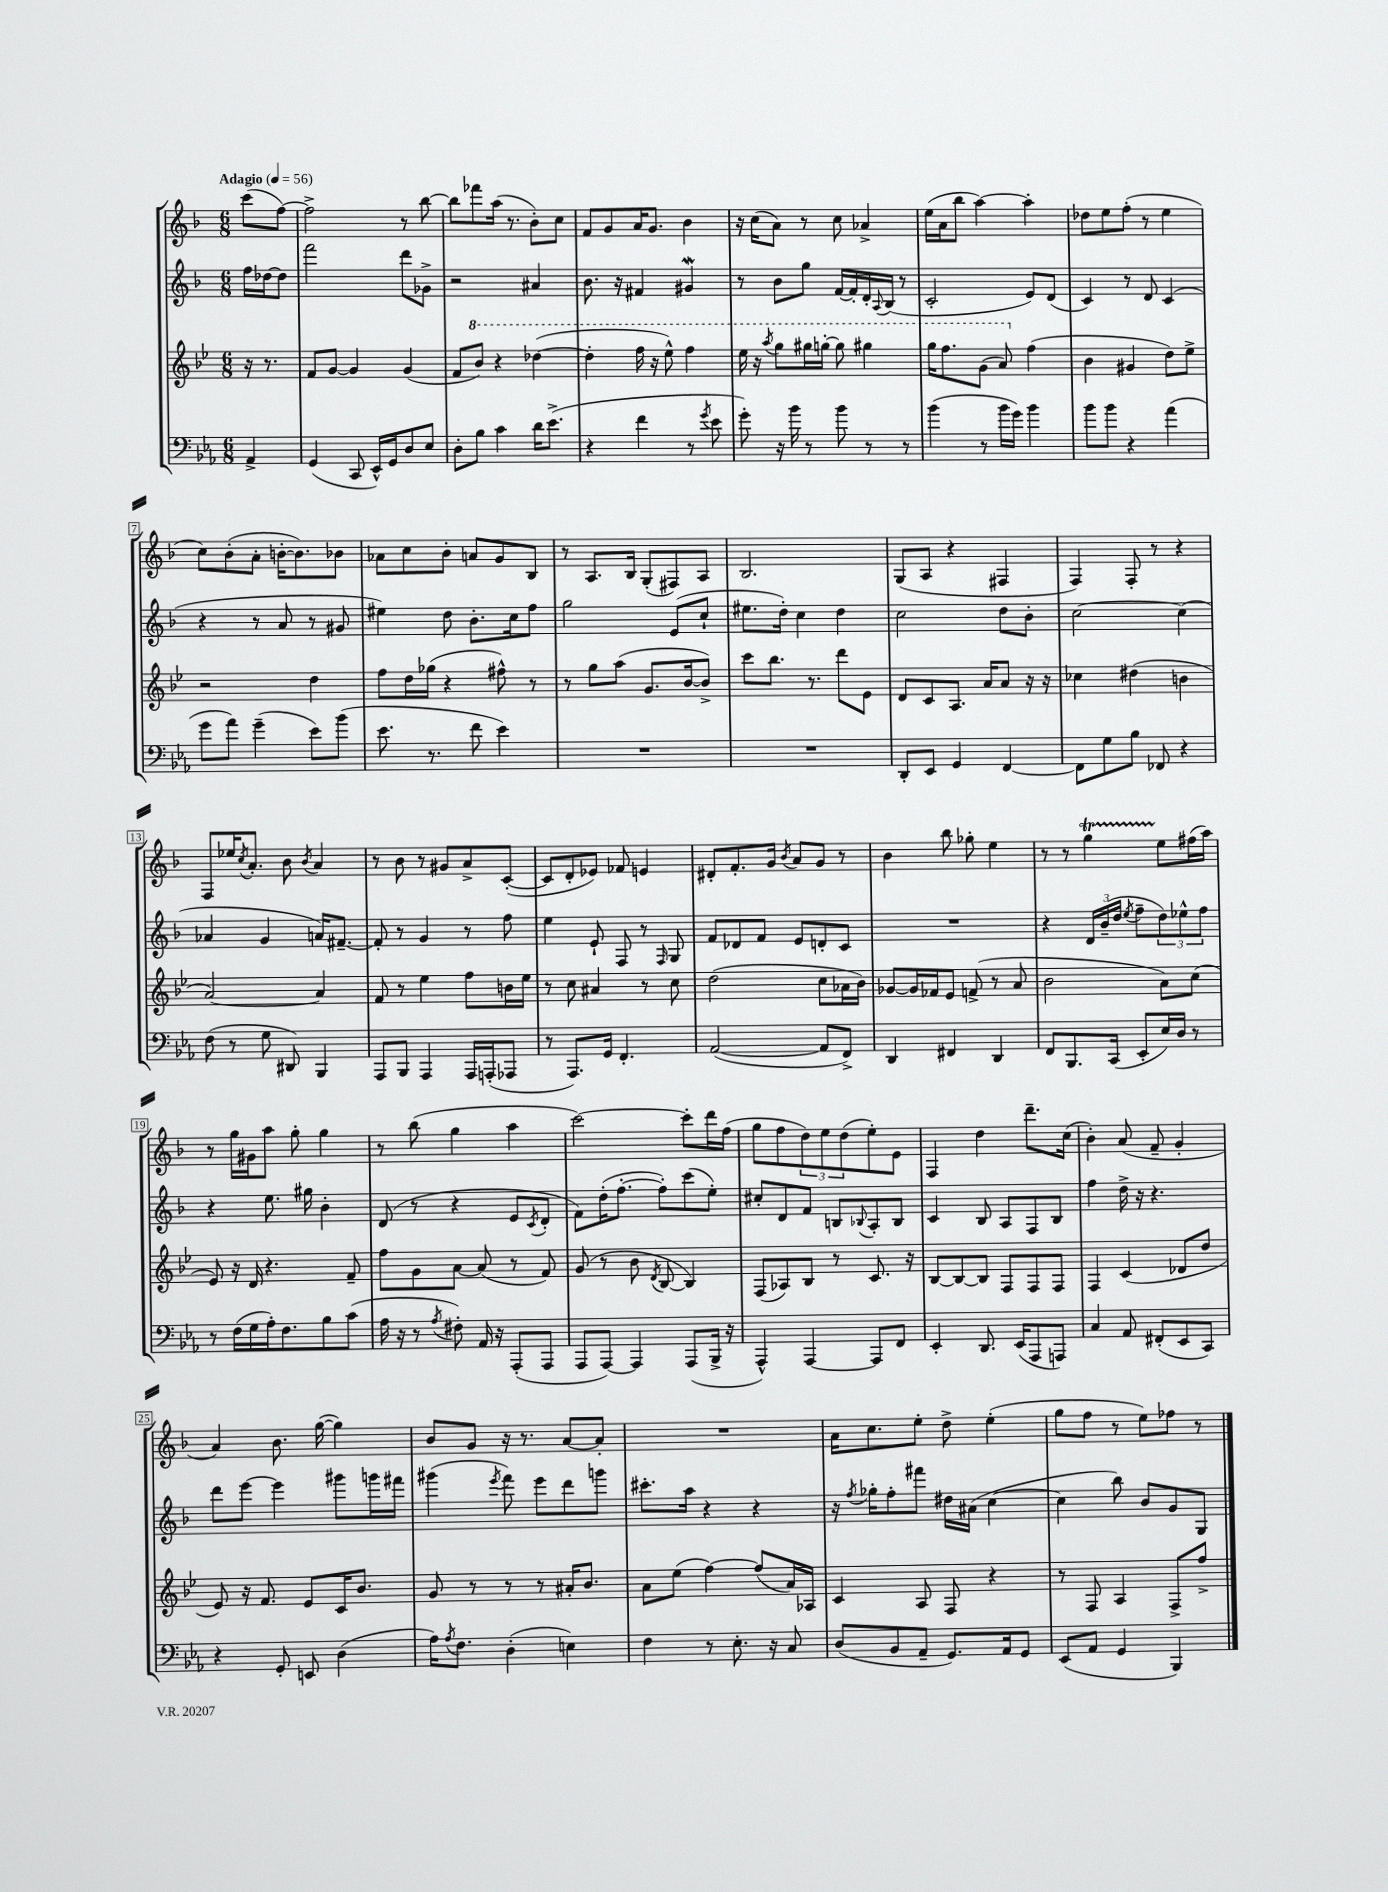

**kern	**kern	**kern	**kern
*staff4	*staff3	*staff2	*staff1
*clefF4	*clefG2	*clefG2	*clefG2
*k[b-e-a-]	*k[b-e-]	*k[b-]	*k[b-]
*M6/8	*M6/8	*M6/8	*M6/8
*MM56	*MM56	*MM56	*MM56
4AA-^/	16r	16ff\LL	(8ccc\L
.	8.r	[16dd-\J	.
.	.	8dd-\]J	[8ff\J)
=	=	=	=
(4GG/	8f/L	2fff\	2ff^\]
.	[8g/J	.	.
8CC/	4g/]	.	.
16EE-^^/LL)	.	.	.
16GG/J	.	.	.
8D/	(4g/	8ddd\L	8r
8E-/J	.	8g-^\J	[8bb-\
=	=	=	=
8D'\L	8f/L	2r	8bb-\]L
8B-\J	8bb-/J)	.	8fff-\
4c\	4r	.	(16aa\Jk
.	.	.	8.r
16d\LK	([4ddd-\	4a#/	8b-'\L)
(8.e-^\J	.	.	.
.	.	.	8cc\J
=	=	=	=
4r	4ddd-'\]	8.b-\	8f/L
.	.	.	8g/
.	.	16r	.
4f\	16fff\	4f#/	16a/K
.	16r	.	8.g/J
.	8eee-^^\)	.	.
8r	4fff\	4g#/	4b-\
8qg/	.	.	.
8e-\	.	.	.
=	=	=	=
8g'\)	16eee-\	8r	16r
.	16r	.	(16cc\LK
.	8qaaa/	.	.
16r	8ggg\L	8b-\L	8a\J)
16b-\	.	.	.
8r	16ggg#\L	8gg\J	8r
.	[16ggg'\JJ	.	.
8b-\	8ggg\]	[16f/LL	8cc\
.	.	16f'/]	.
8r	4ggg#\	16d'/	4a-^/
.	.	8qqA/	.
.	.	(16B-/JJ	.
8r	.	8r	.
=	=	=	=
(4b-\	16ggg\LK	2c'/	(16ee\LL
.	8.fff\	.	16a\J
.	.	.	8bb-\J
8r	(8gg\J	.	[4aa\)
16b-\LL	8aa/)	.	.
16g\JJ)	.	.	.
4b-\	(4ff\	8e/L)	4aa'\]
.	.	(8d/J	.
=	=	=	=
8b-\L	4b-\	4c/)	8dd-\L
8b-\J	.	.	8ee\
4r	4g#/	8r	(8ff'\J
.	.	8d/	8r
(4a-\	8dd\L)	(4c/	4ee\
.	8ee-^\J	.	.
=	=	=	=
8g\L	2r	4r	8cc\L)
8a-\J)	.	.	(8b-'\
(4g~\	.	8r	8a'\J
.	.	8a/	[16b'\LK
.	.	.	8.b\])
8e-\L)	4dd\	8r	.
(8b-\J	.	8g#/	8b-\J
=	=	=	=
8.e-\	8ff\L	4ee#\)	8a-\L
.	16dd\L	.	8cc\
8.r	(16gg-\JJ	.	.
.	4r	8dd\	8b-'\J
8f\	.	8.b-'\L	8a/L
4e-\)	8ff#^^\)	.	8g/
.	.	16cc\k	.
.	8r	8ff\J	8B-/J
=	=	=	=
2.r	8r	2gg\	8r
.	8gg\L	.	8.A/L
.	(8aa\J	.	.
.	.	.	16B-/Jk
.	8.g/L	.	(8G'/L
.	.	(8e/L	8F#/)
.	[16b-/k	.	.
.	8b-^/]J)	8cc`/J	8A/J
=	=	=	=
2.r	8ccc\L	8.ee#\L	2.B-/
.	8.bb-\J	.	.
.	.	16dd'\Jk)	.
.	.	4cc\	.
.	8.r	.	.
.	8ddd\L	4dd\	.
.	8e-\J	.	.
=	=	=	=
8DD'/L	8d/L	2cc\	(8G/L
8EE-/J	8c/	.	8A/J
4GG/	8.A/J	.	4r
.	16a/LK	.	.
[4FF/	8a/J	8dd\L	4F#/
.	16r	8b-'\J	.
.	16r	.	.
=	=	=	=
8FF\]L	4cc-\	[2cc\	4F/)
8G\	.	.	.
8B-\J	(4dd#\	.	8F'/
8FF-/	.	.	8r
4r	4b\	(4cc\]	4r
=	=	=	=
(8F\	[2a/)	4a-/	8F/L
8r	.	.	16ee-/K
.	.	.	8qcc/
.	.	.	8.a'/J
8G\	.	4g/	.
8DD#/)	.	.	8b-\
.	.	.	8qb-/
4BBB-/	4a/]	16a/LK)	4a/
.	.	[8.f#~/J	.
=	=	=	=
8AAA-/L	8f/	8f#'/]	8r
8BBB-/J	8r	8r	8b-\
4AAA-/	4ee-\	4g/	8r
.	.	.	8g#/L
16AAA-/LL	8ff\L	8r	8a^/
(16AAA'/J	.	.	.
8AAA-/J	16b\L	8ff\	([8c'/J
.	16ee-\JJ	.	.
=	=	=	=
8r	8r	4ee\	8c/]L
8.AAA-/L)	8cc\	.	8d'/
.	4a#/	8e`/	8e-/J)
16GG/Jk	.	.	.
4.FF'/	.	8F/	8f-/
.	8r	8r	4e/
.	.	16qqF/	.
.	8cc\	8G/	.
=	=	=	=
([2AA-/	(2dd\	8f/L	8d#'/L
.	.	8d-/	8.f'/
.	.	8f/J	.
.	.	.	16g/Jk
.	.	.	8qb-/
.	.	8e/L	8a/L
8AA-/]L	8cc\L	8d'/	8g/J
8FF^/J)	16a-\L	8c/J	8r
.	16b-\JJ)	.	.
=	=	=	=
4DD/	[8g-/L	2.r	4b-\
.	16g-/]L	.	.
.	16f-/J	.	.
4FF#/	8e-/J	.	8bb-\
.	(8f^/	.	8gg-'\
4DD/	8r	.	4ee\
.	8a/	.	.
=	=	=	=
8FF/L	2b-\	4r	8r
8.BBB-/	.	.	8r
.	.	24d/LL	4gg\
.	.	(24b-~/	.
(16CC/Jk	.	.	.
.	.	24dd/JJ	.
.	.	8qee/	.
8EE-'/L	.	8ff~\L	.
16E-/L)	8a\L)	12dd\)	8ee\L
16D/JJ	.	.	.
.	.	12ee-^^\	.
8r	(8cc\J	.	(16ff#\L
.	.	12ff\J	.
.	.	.	16aa\JJ)
=	=	=	=
8r	8e-/)	4r	8r
(16F\LL	16r	.	16gg\LL
16G\	16d/	.	16g#\J
16A-'\J)	4.r	8.ee\	8aa\J
8.F\	.	.	.
.	.	.	8gg'\
.	.	16gg#\	.
8B-\	.	4b-'\	4gg\
(8c\J	8f~/	.	.
=	=	=	=
16A-\	8ff\L	(8d/	8r
16r	.	.	.
8r	8g\	8r	(8bb-\
8qA-/	.	.	.
8F#'\)	[8a\J	4r	4gg\
16AA-/	(8a/]	.	.
16r	.	.	.
(8AAA-'/L	8r	8e/L	4aa\
.	.	8qc/	.
8AAA-/J	8f/)	8d'/J	.
=	=	=	=
8AAA-/L	(8g/	8f\L)	[2ccc\)
[8AAA-/J)	8r	(16dd'\K	.
.	.	[8.ff'\J	.
4AAA-/]	8b-\	.	.
.	8qd/	.	.
.	[8B-/	8ff'\]L)	.
(8AAA-/L	4B-/])	(8ccc\	8ccc'\]L
16BBB-^/Jk	.	8ee'\J)	16ddd\L
16r	.	.	(16ff\JJ
=	=	=	=
4AAA-^^/)	(8F/L	8cc#'/L	8gg\L
.	8A-/)	8d/	8ff\
[4AAA-/	8B-/J	8f/J	12dd\)
.	.	.	12ee\
.	8r	8B/L	.
.	.	.	(12dd\
.	.	8qqB-/	.
8AAA-/]L	8.c/	8A'/	8ee'\)
8FF/J	.	8B-/J	8e\J
.	16r	.	.
=	=	=	=
4EE-'/	[8B-/L	4c/	4F/
.	8B-/_	.	.
8.DD/	8B-/]J	8B-/	4dd\
.	8F/L	8A/L	.
(16EE-/LK	.	.	.
8AAA-/	8F/	8F/	8.ddd~\L
8AAA/J)	8F/J	8B-/J	.
.	.	.	(16cc\Jk
=	=	=	=
4C/	4F/	4ff\	4b-'\)
8AA-/	(4c/	16dd^\	(8a/
.	.	16r	.
(8FF#'/L	.	4.r	8f~/
8EE-/	8d-/L	.	4g'/
8CC/J)	8dd/J	.	.
=	=	=	=
4r	8e-/)	8ddd\L	4a/)
.	16r	[8eee\J	.
.	8.f/	.	.
8GG'/	.	4eee\]	8.b-\
8EE/	8e-/L	.	.
.	.	.	([16gg\
(4D\	16c/K	8ggg#\L	4gg\])
.	8.b-/J	.	.
.	.	16ggg\L	.
.	.	16fff#\JJ	.
=	=	=	=
16A-\LK)	8g/	(4ggg#\	8b-/L
8qA-/	.	.	.
8.F\J	.	.	.
.	8r	.	8g/J
.	.	8qeee/	.
(4D'\	8r	8fff\)	16r
.	.	.	8.r
.	8r	8eee\L	.
4E\)	16a#'/LK	8ddd\	[8a/L
.	8.b-/J	.	.
.	.	8ggg\J	8a'/]J
=	=	=	=
4F\	8a\L	8.ccc#'\L	2.r
.	(8ee-\J	.	.
.	.	16aa\Jk	.
8r	[4ff\)	4r	.
8.E-'\	.	.	.
.	(8ff/]L	4r	.
16r	.	.	.
8C/	16a/L)	.	.
.	16A-/JJ	.	.
=	=	=	=
(8D/L	4c/	16r	16a\LK
.	.	8qff/	.
.	.	16gg-'\LK	8.cc\
8BB-/	.	8ff'\	.
8AA-~/J	8A/	8fff#\J	8ee'\J
8.GG/L)	8F/	16dd#\LL	8dd^\
.	.	(16a#\JJ	.
.	4r	[4cc\	(4ee'\
16AA-/k	.	.	.
8GG/J	.	.	.
=	=	=	=
(8EE-/L	8r	4cc\]	8gg\L
8AA-/J	8F/	.	8ff\J
4GG/	4A/	8bb-\)	8r
.	.	8b-/L	8ee\L)
4BBB-/)	8F^/L	8g/	8ff-\J
.	8ff^/J	8G/J	8r
==	==	==	==
*-	*-	*-	*-
